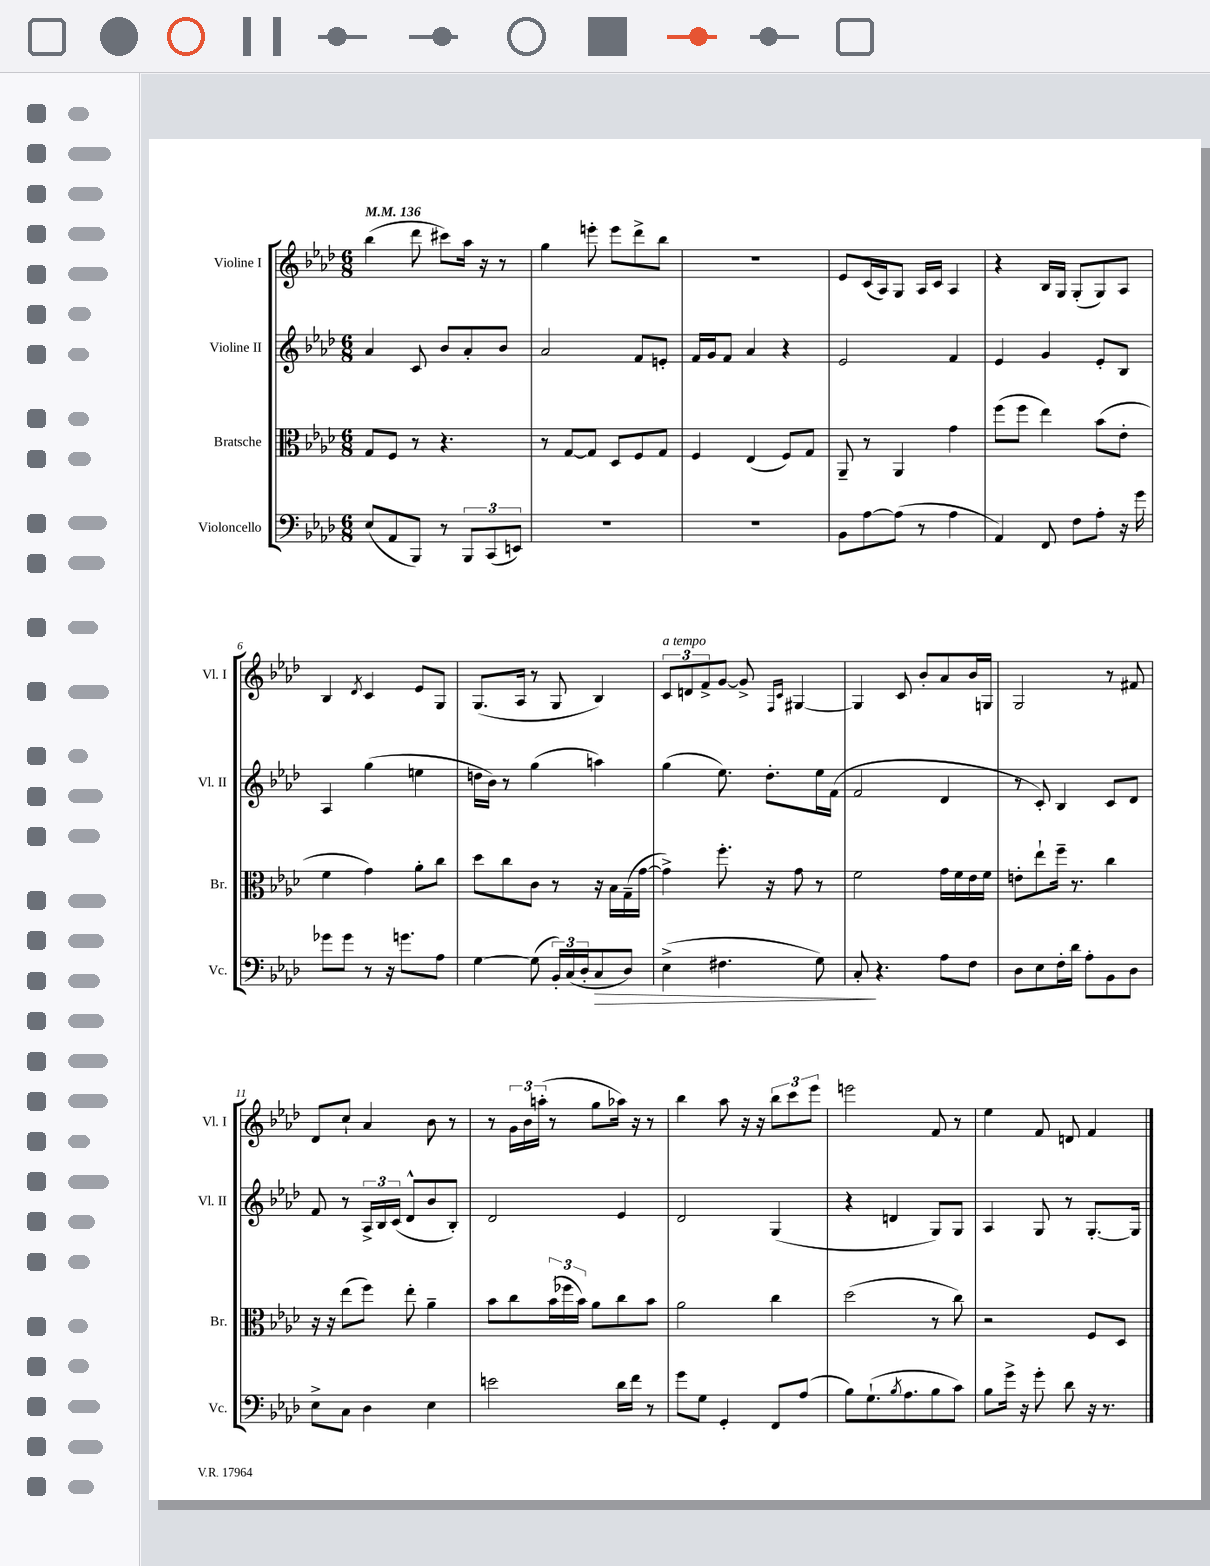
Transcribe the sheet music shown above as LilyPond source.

<<
\new StaffGroup <<
\new Staff = "s0" \with { instrumentName = "Violine I" shortInstrumentName = "Vl. I" } {
    \clef treble \key aes \major \numericTimeSignature \time 6/8 \tempo 4 = 136
    bes''4( des'''8 cis'''8) aes''16 r16 r8 |
    g''4 e'''8-. e'''8 des'''8-> bes''8 |
    R2. |
    ees'8 c'16( aes16) g8 aes16 c'16 aes4 |
    r4 bes16 g16 g8-.( g8) aes8 |
    bes4 \acciaccatura { des'8 } c'4 ees'8 g8 |
    g8.( aes16 r8 g8 bes4) |
    \tuplet 3/2 { c'8^\markup { \italic "a tempo" } d'8 f'8-> } g'8~ g'8-> \grace { f16 c'16 } gis4~ |
    gis4 c'8 bes'8-. aes'8 bes'16 g16 |
    g2 r8 fis'8 |
    des'8 c''8-! aes'4 bes'8 r8 |
    r8 \tuplet 3/2 { g'16 bes'16 a''16-.( } r8 g''8 aes''16) r16 r8 |
    bes''4 aes''8 r16 r16 \tuplet 3/2 { bes''8 c'''8 ees'''8 } |
    e'''2 f'8 r8 |
    ees''4 f'8 d'8 f'4 \bar "|." |
}
\new Staff = "s1" \with { instrumentName = "Violine II" shortInstrumentName = "Vl. II" } {
    \clef treble \key aes \major \numericTimeSignature \time 6/8
    aes'4 c'8 bes'8 aes'8-. bes'8 |
    aes'2 f'8 e'8-. |
    f'16 g'16 f'8 aes'4 r4 |
    ees'2 f'4 |
    ees'4 g'4 ees'8-. bes8 |
    aes4 g''4( e''4 |
    d''16 bes'16) r8 g''4( a''4) |
    g''4( ees''8.) des''8.-. ees''16 f'16( |
    f'2 des'4 |
    r8 c'8-.) bes4 c'8 des'8 |
    f'8 r8 \tuplet 3/2 { aes16-> bes16 c'16( } des'8-^ bes'8 bes8-.) |
    des'2 ees'4 |
    des'2 g4( |
    r4 d'4 g8) g8 |
    aes4 g8 r8 g8.~-. g16 \bar "|." |
}
\new Staff = "s2" \with { instrumentName = "Bratsche" shortInstrumentName = "Br." } {
    \clef alto \key aes \major \numericTimeSignature \time 6/8
    g8 f8 r8 r4. |
    r8 g8~ g8 des8 f8 g8 |
    f4 ees4( f8) g8 |
    aes,8-- r8 aes,4 g'4 |
    f''8( f''8 ees''4) bes'8( ees'8-. |
    f'4 g'4) aes'8-. c''8 |
    des''8 c''8 c'8 r8 r16 bes16 g16--( g'16~ |
    g'4->) f''8.-. r16 g'8 r8 |
    f'2 g'16 f'16 ees'16 f'16 |
    e'8-. ees''8-! f''16-- r8. c''4 |
    r16 r16 ees''8( f''8) ees''8-. aes'4-- |
    bes'8 c''8 \tuplet 3/2 { bes'16( fes''16 bes'16) } aes'8 c''8 bes'8 |
    aes'2 c''4 |
    des''2( r8 c''8) |
    r2 f8 des8 \bar "|." |
}
\new Staff = "s3" \with { instrumentName = "Violoncello" shortInstrumentName = "Vc." } {
    \clef bass \key aes \major \numericTimeSignature \time 6/8
    ees8( aes,8 bes,,8) r8 \tuplet 3/2 { bes,,8 c,8( e,8) } |
    R2. |
    R2. |
    bes,8 aes8~ aes8( r8 aes4 |
    aes,4) f,8 f8 aes8-. r16 g'16 |
    ges'8 ges'8 r8 r16 g'8. aes8 |
    g4~ g8( \tuplet 3/2 { bes,16-.) c16( des16-. } c8\> des8) |
    ees4->( fis4. g8) |
    c8-.\! r4. aes8 f8 |
    des8 ees8 f16-. des'16 aes8-. bes,8 des8 |
    ees8-> c8 des4 ees4 |
    e'2 des'16 f'16 r8 |
    g'8 g8 g,4-. f,8 aes8( |
    bes8) g8.-!( \acciaccatura { bes8 } aes8. bes8 c'8) |
    bes8 g'16-> r16 g'8-. des'8 r16 r8. \bar "|." |
}
>>
>>
